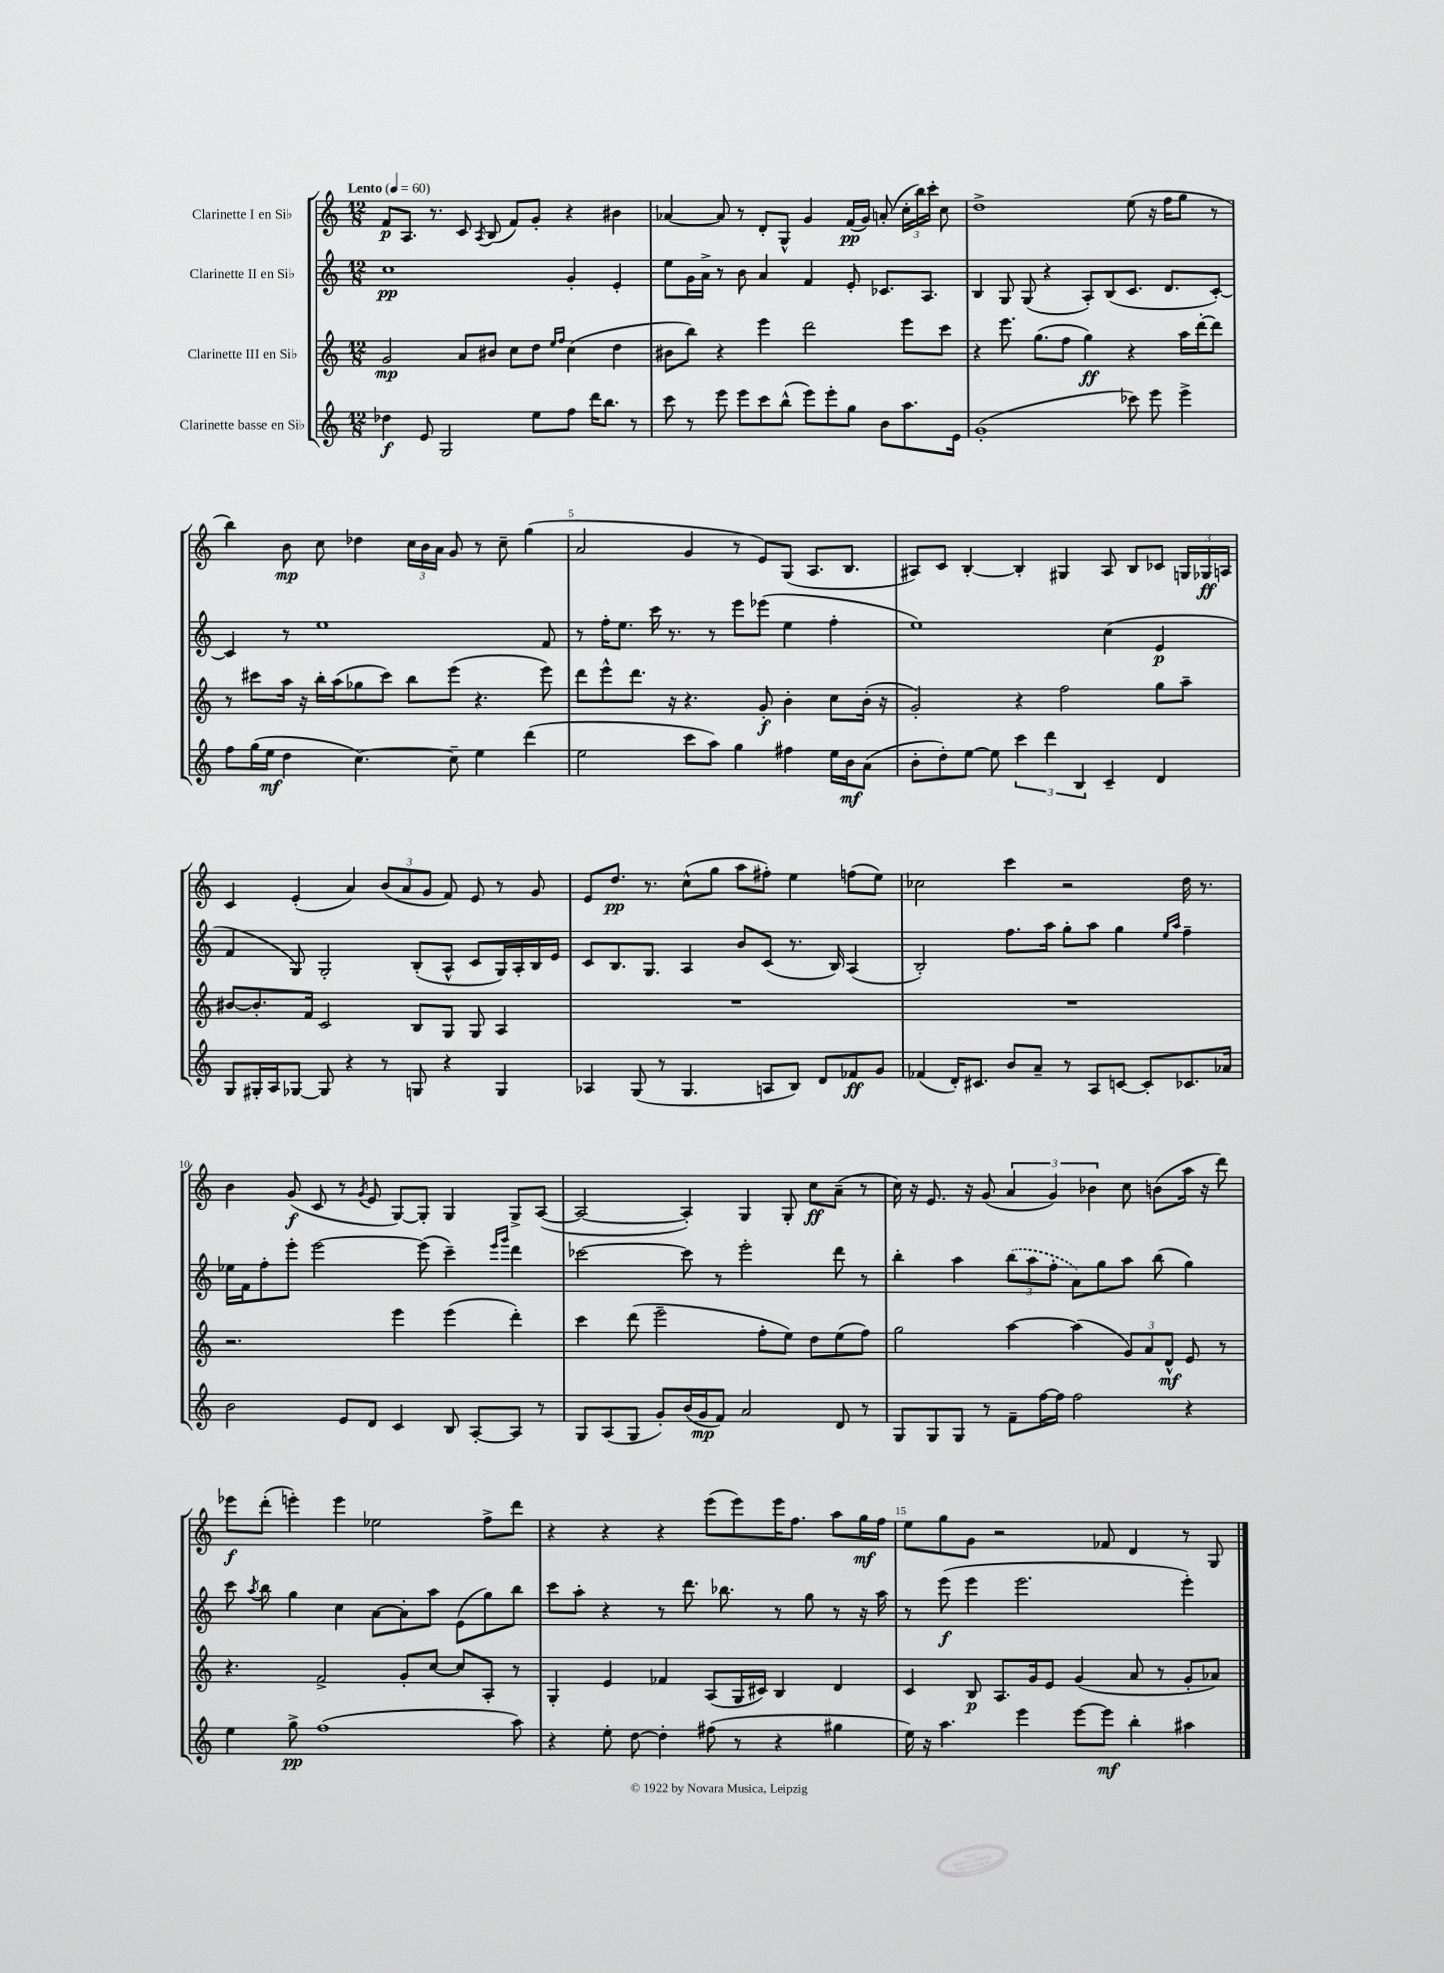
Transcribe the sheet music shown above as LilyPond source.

<<
\new StaffGroup <<
\new Staff = "s0" \with { instrumentName = "Clarinette I en Sib" } {
    \clef treble \key c \major \numericTimeSignature \time 12/8 \tempo "Lento" 4 = 60
    \autoBeamOff f'8[\p a8.] r8. c'8 \acciaccatura { a8 } b8( f'8[) g'8]-. r4 bis'4 |
    aes'4~ aes'8 r8 d'8[-. g8]-^ g'4 f'16[\pp( g'16]) a'8-.( \tuplet 3/2 { c''16[-. b''16) c'''16]-. } c''8 |
    d''1-> e''8( r16 f''16[ g''8] r8 |
    b''4) b'8\mp c''8 des''4 \tuplet 3/2 { c''16[ b'16 a'16] } g'8 r8 c''8-- g''4( |
    a'2 g'4 r8 e'8[) g8]( a8.[ b8.] |
    ais8[) c'8] b4~-. b4-. gis4 ais8 b8[ ces'8] \tuplet 3/2 { g16[ ges16\ff a16] } |
    c'4 e'4-.( a'4) \tuplet 3/2 { b'8[( a'8 g'8] } f'8) e'8 r8 g'8 |
    e'8[ d''8.]\pp r8. c''8[-^( g''8] a''8[ fis''8]-.) e''4 f''8[( e''8]) |
    ces''2 c'''4 r2 d''16 r8. |
    b'4 g'8\f( c'8 r8 \acciaccatura { g'8 } e'8 g8[~) g8]-. g4 g8[-> a8]~( |
    a2~ a4-.) g4 g8-. c''8[\ff a'8]--( r8 |
    c''16) r16 e'8. r16 g'8( \tuplet 3/2 { a'4 g'4) bes'4 } c''8 b'8[( a''16] r16 d'''8) |
    ees'''8[\f d'''8]-.( e'''4-.) e'''4 ees''2 f''8[-> d'''8] |
    r4 r4 r4 e'''8[( e'''8) e'''16 f''8.] a''8[ g''16\mf f''16] |
    e''8[ g''8 g'8] r2 fes'8 d'4 r8 g8 \bar "|." |
}
\new Staff = "s1" \with { instrumentName = "Clarinette II en Sib" } {
    \clef treble \key c \major \numericTimeSignature \time 12/8
    \autoBeamOff c''1\pp g'4-. e'4-. |
    e''8[ g'16 a'16]-> r8 b'8 a'4 f'4 e'8-. ces'8.[ a8.] |
    b4 g8 g8( r4 a8[-.) b8( c'8.] d'8.[ c'8]~-.) |
    c'4 r8 e''1 f'8 |
    r8 f''16[-. e''8.] c'''16 r8. r8 e'''8[ ees'''8]( e''4 f''4-. |
    e''1) c''4( e'4\p |
    f'4 g8) g2-. b8[-.( a8]-^ c'8[ g16) a16-. b16 e'16] |
    c'8[ b8. g8.] a4 b'8[ c'8]( r8. b16) a4( |
    b2-.) f''8.[ a''16] g''8[-. a''8] g''4 \grace { e''16[ a''16] } f''4-- |
    ees''16[ f'16 f''8-. e'''8]-. e'''2~ e'''8( c'''4--) \grace { e'''16[ g'''16] } d'''4 |
    ces'''2~ ces'''8 r8 e'''2-. d'''8 r8 |
    b''4-. a''4 \tuplet 3/2 { \once \slurDashed b''8[( a''8 f''8]-. } a'8[) g''8 a''8] b''8( g''4) |
    c'''8 \acciaccatura { a''8 } b''8 g''4 c''4 a'8[~ a'8-. a''8] e'8[( g''8) b''8] |
    c'''8[ a''8]-. r4 r8 d'''8. bes''8. r8 g''8 r8 r16 a''16 |
    r8 e'''8\f( e'''4 e'''2. e'''4-.) \bar "|." |
}
\new Staff = "s2" \with { instrumentName = "Clarinette III en Sib" } {
    \clef treble \key c \major \numericTimeSignature \time 12/8
    \autoBeamOff g'2\mp a'8[ bis'8] c''8[ d''8] \grace { e''16[ f''16] } c''4( d''4 |
    bis'8[ b''8]) r4 e'''4 d'''2 e'''8[ c'''8] |
    r4 e'''8. g''8.[( f''8] g''4\ff) r4 a''16[ d'''16~-. d'''8] |
    r8 cis'''8[ a''16] r16 b''16[-. a''16( ges''8 cis'''8]) b''8[ e'''8]( r4. e'''8) |
    d'''8[ e'''8-^ d'''8.] r16 r4. g'8-.\f b'4-. c''8[ b'16]-.( r16 |
    g'2-.) r4 f''2 g''8[ a''8]-- |
    bis'8[~ bis'8.-. f'16] c'2 b8[ g8] g8 a4 |
    R1. |
    R1. |
    r2. e'''4 e'''4( d'''4-.) |
    c'''4 d'''8( e'''2-- f''8[-. e''8]) d''8[ e''8( f''8]) |
    g''2 a''4~ a''4( \tuplet 3/2 { g'8[) a'8 d'8]-^\mf } e'8 r8 |
    r4. f'2-> g'8[-. c''8]~ c''8[ a8]-. r8 |
    g4-. e'4 fes'4 a8[( g16 cis'16]) b4 d'4 |
    c'4 b8\p a8.[ g'16 e'8] g'4( a'8 r8 g'8[-. aes'8]) \bar "|." |
}
\new Staff = "s3" \with { instrumentName = "Clarinette basse en Sib" } {
    \clef treble \key c \major \numericTimeSignature \time 12/8
    \autoBeamOff des''4\f e'8 g2 e''8[ f''8] d'''16[ b''8.] r8 |
    c'''8 r8 e'''8 e'''8[ c'''8 b''8]-^( e'''8[) e'''8-. g''8] b'8[ a''8. e'16] |
    g'1-.( ces'''8) e'''8 e'''4-> |
    f''8[ g''16( e''16]\mf d''4 c''4.~) c''8-- e''4 d'''4( |
    e''2 c'''8[ a''8]) g''4 fis''4 e''16[ b'16\mf a'8]( |
    b'8[-. d''8-.) e''8]~ e''8 \tuplet 3/2 { c'''4 d'''4 b4 } c'4-- d'4 |
    g8[ gis16-. a16 ges8]~ ges8 r4 r8 g8 r4 g4 |
    aes4 g8( r8 g4. a8[ b8]) d'8[ fes'8\ff g'8] |
    fes'4( d'16[-.) cis'8.] b'8[ a'8]-- r8 a8[ c'8]~ c'8[-. ces'8. aes'16] |
    b'2 e'8[ d'8] c'4 b8 a8[~-. a8] r8 |
    g8[ a8( g8] g'8[-.) b'16( g'16\mp f'8]) a'2 d'8 r8 |
    g8[ g8 g8] r8 f'8[-- f''16~ f''16] f''2 r4 |
    e''4 g''8->\pp f''1( a''8) |
    r4 e''8-. d''8~ d''4-. fis''8( r8 r4 gis''4 |
    e''16) r16 a''4. e'''4 e'''8[~ e'''8]\mf b''4-. ais''4 \bar "|." |
}
>>
>>
\layout { \context { \Score \override BarNumber.break-visibility = ##(#f #t #t) barNumberVisibility = #(every-nth-bar-number-visible 5) } }
